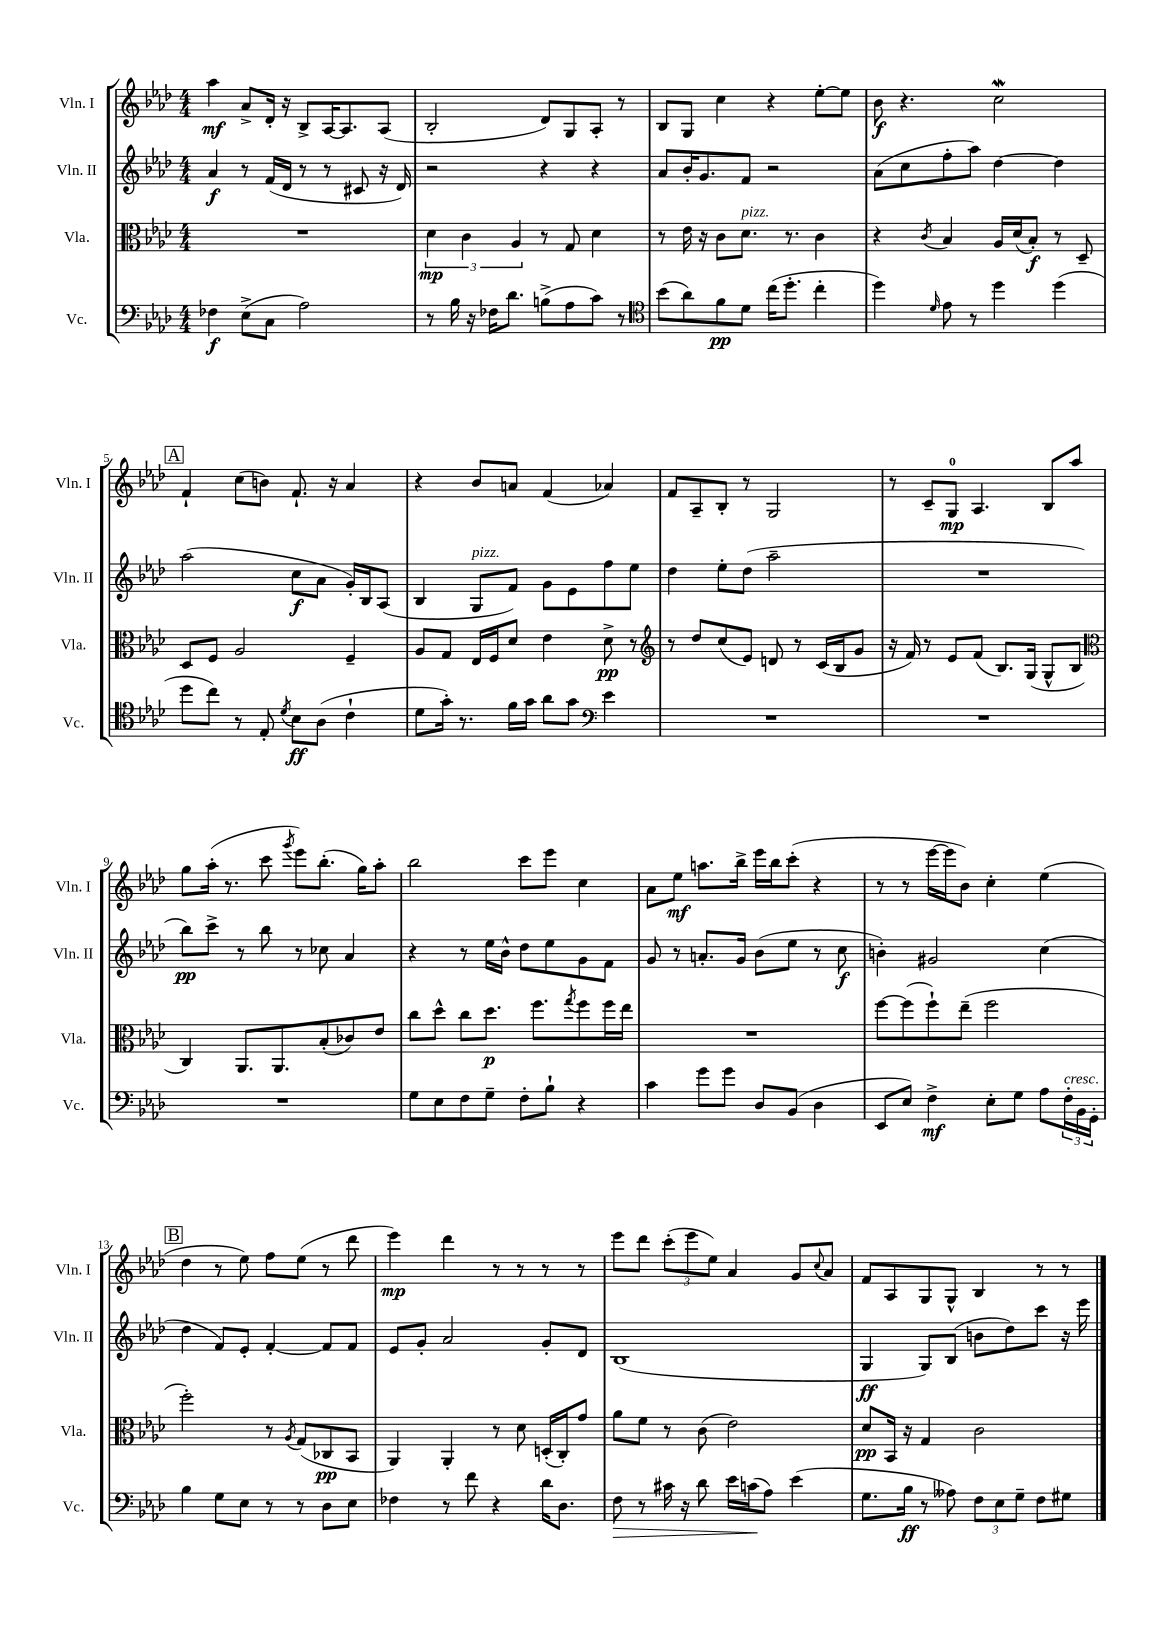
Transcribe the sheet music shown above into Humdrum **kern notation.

**kern	**kern	**kern	**kern
*staff4	*staff3	*staff2	*staff1
*clefF4	*clefC3	*clefG2	*clefG2
*k[b-e-a-d-]	*k[b-e-a-d-]	*k[b-e-a-d-]	*k[b-e-a-d-]
*M4/4	*M4/4	*M4/4	*M4/4
4F-	1r	4a-	4aa-
(8E-^	.	8r	8a-^
8C	.	(16f	16d-'
.	.	16d-	16r
2A-)	.	8r	8B-^
.	.	8r	[16A-
.	.	.	8.A-]
.	.	8c#	.
.	.	16r	(8A-
.	.	16d-)	.
=	=	=	=
8r	6d-	2r	2B-'
16B-	.	.	.
.	6c	.	.
16r	.	.	.
16F-	.	.	.
8.d-	.	.	.
.	6A-	.	.
(8B^	8r	4r	8d-)
8A-	8G	.	8G
8c)	4d-	4r	8A-'
8r	.	.	8r
=	=	=	=
*clefC4	*	*	*
(8b-	8r	8a-	8B-
8a-)	16e-	16b-'	8G
.	16r	8.g	.
8f	8c	.	4cc
8d-	8.d-	8f	.
(16cc	.	2r	4r
8.dd-'	8.r	.	.
4cc'	4c	.	[8ee-'
.	.	.	8ee-]
=	=	=	=
4dd-)	4r	(8a-	8b-
.	.	8cc	4.r
16qqd-	8qc	.	.
8e-	4B-	8ff'	.
8r	.	8aa-)	.
4dd-	16A-	[4dd-	2cc
.	(16d-	.	.
.	8B-')	.	.
(4dd-	8r	4dd-]	.
.	8D-~	.	.
=	=	=	=
8dd-	8D-	(2aa-	4f`
8cc)	8F	.	.
8r	2A-	.	(8cc
8E-'	.	.	8b)
8qd-	.	.	.
8B-	.	8cc	8.f`
(8A-	.	8a-	.
.	.	.	16r
4c`	4F~	16g')	4a-
.	.	16B-	.
.	.	(8A-	.
=	=	=	=
8d-	8A-	4B-	4r
16g')	8G	.	.
8.r	.	.	.
.	16E-	8G	8b-
.	16F	.	.
16f	8d-	8f)	8a
16g	.	.	.
8a-	4e-	8g	(4f
8g	.	8e-	.
*clefF4	*	*	*
4e-	8d-^	8ff	4a-)
.	8r	8ee-	.
=	=	=	=
*	*clefG2	*	*
1r	8r	4dd-	8f
.	8dd-	.	8A-~
.	(8cc	8ee-'	8B-'
.	8e-)	(8dd-	8r
.	8d	2aa-~	2G
.	8r	.	.
.	(16c	.	.
.	16B-	.	.
.	8g	.	.
=	=	=	=
1r	16r	1r	8r
.	16f)	.	.
.	8r	.	8c~
.	8e-	.	8G
.	(8f	.	4.A-
.	8.B-)	.	.
.	(16G	.	.
.	8G^^	.	8B-
.	8B-	.	8aa-
=	=	=	=
*	*clefC3	*	*
1r	4C)	8bb-)	8gg
.	.	8ccc^	(16aa-'
.	.	.	8.r
.	8.AA-	8r	.
.	.	8bb-	8ccc
.	8.AA-	.	.
.	.	.	8qggg
.	.	8r	8eee-)
.	(8B-'	8cc-	(8.bb-'
.	8c-)	4a-	.
.	.	.	16gg)
.	8e-	.	8aa-'
=	=	=	=
8G	8cc	4r	2bb-
8E-	8dd-^^	.	.
8F	8cc	8r	.
8G~	8.dd-	16ee-	.
.	.	16b-^^	.
8F'	.	8dd-	8ccc
.	8.ff	.	.
8B-`	.	8ee-	8eee-
.	8qgg	.	.
4r	8ff	8g	4cc
.	16ff	8f	.
.	16ee-	.	.
=	=	=	=
4c	1r	8g	8a-
.	.	8r	8ee-
8g	.	8.a'	8.aa
8g	.	.	.
.	.	16g	16bb-^
8D-	.	(8b-	16eee-
.	.	.	16bb-
(8BB-	.	8ee-	(8ccc'
4D-	.	8r	4r
.	.	8cc	.
=	=	=	=
8EE-	[8ff	4b')	8r
8E-)	(8ff]	.	8r
4F^	8ff`)	2g#	[16eee-
.	.	.	16eee-]
.	(8ee-~	.	8b-)
8E-'	2ff	.	4cc'
8G	.	.	.
8A-	.	(4cc	(4ee-
24F'	.	.	.
24BB-	.	.	.
24GG'	.	.	.
=	=	=	=
4B-	2ff')	4dd-	4dd-
8G	.	8f)	8r
8E-	.	8e-'	8ee-)
8r	8r	[4f'	8ff
.	8qA-	.	.
8r	(8G	.	(8ee-
8D-	8C-	8f]	8r
8E-	8BB-	8f	8ddd-
=	=	=	=
4F-	4AA-)	8e-	4eee-)
.	.	8g'	.
8r	4AA-'	2a-	4ddd-
8f	.	.	.
4r	8r	.	8r
.	8d-	.	8r
16d-	(16D'	8g'	8r
8.D-	16C')	.	.
.	8g	8d-	8r
=	=	=	=
8F	8a-	(1B-	8eee-
8r	8f	.	8ddd-
16c#	8r	.	(12ccc'
16r	.	.	.
.	.	.	12eee-
8d-	(8c	.	.
.	.	.	12ee-)
16e-	2e-)	.	4a-
(16c	.	.	.
8A-)	.	.	.
(4e-	.	.	8g
.	.	.	8qqcc
.	.	.	8a-
=	=	=	=
8.G	8d-	4G	8f
.	16BB-	.	8A-
16B-	16r	.	.
8r	4G	8G)	8G
8A--)	.	(8B-	8G^^
12F	2c	8b	4B-
12E-	.	.	.
.	.	8dd-)	.
12G~	.	.	.
8F	.	8ccc	8r
8G#	.	16r	8r
.	.	16eee-	.
==	==	==	==
*-	*-	*-	*-
